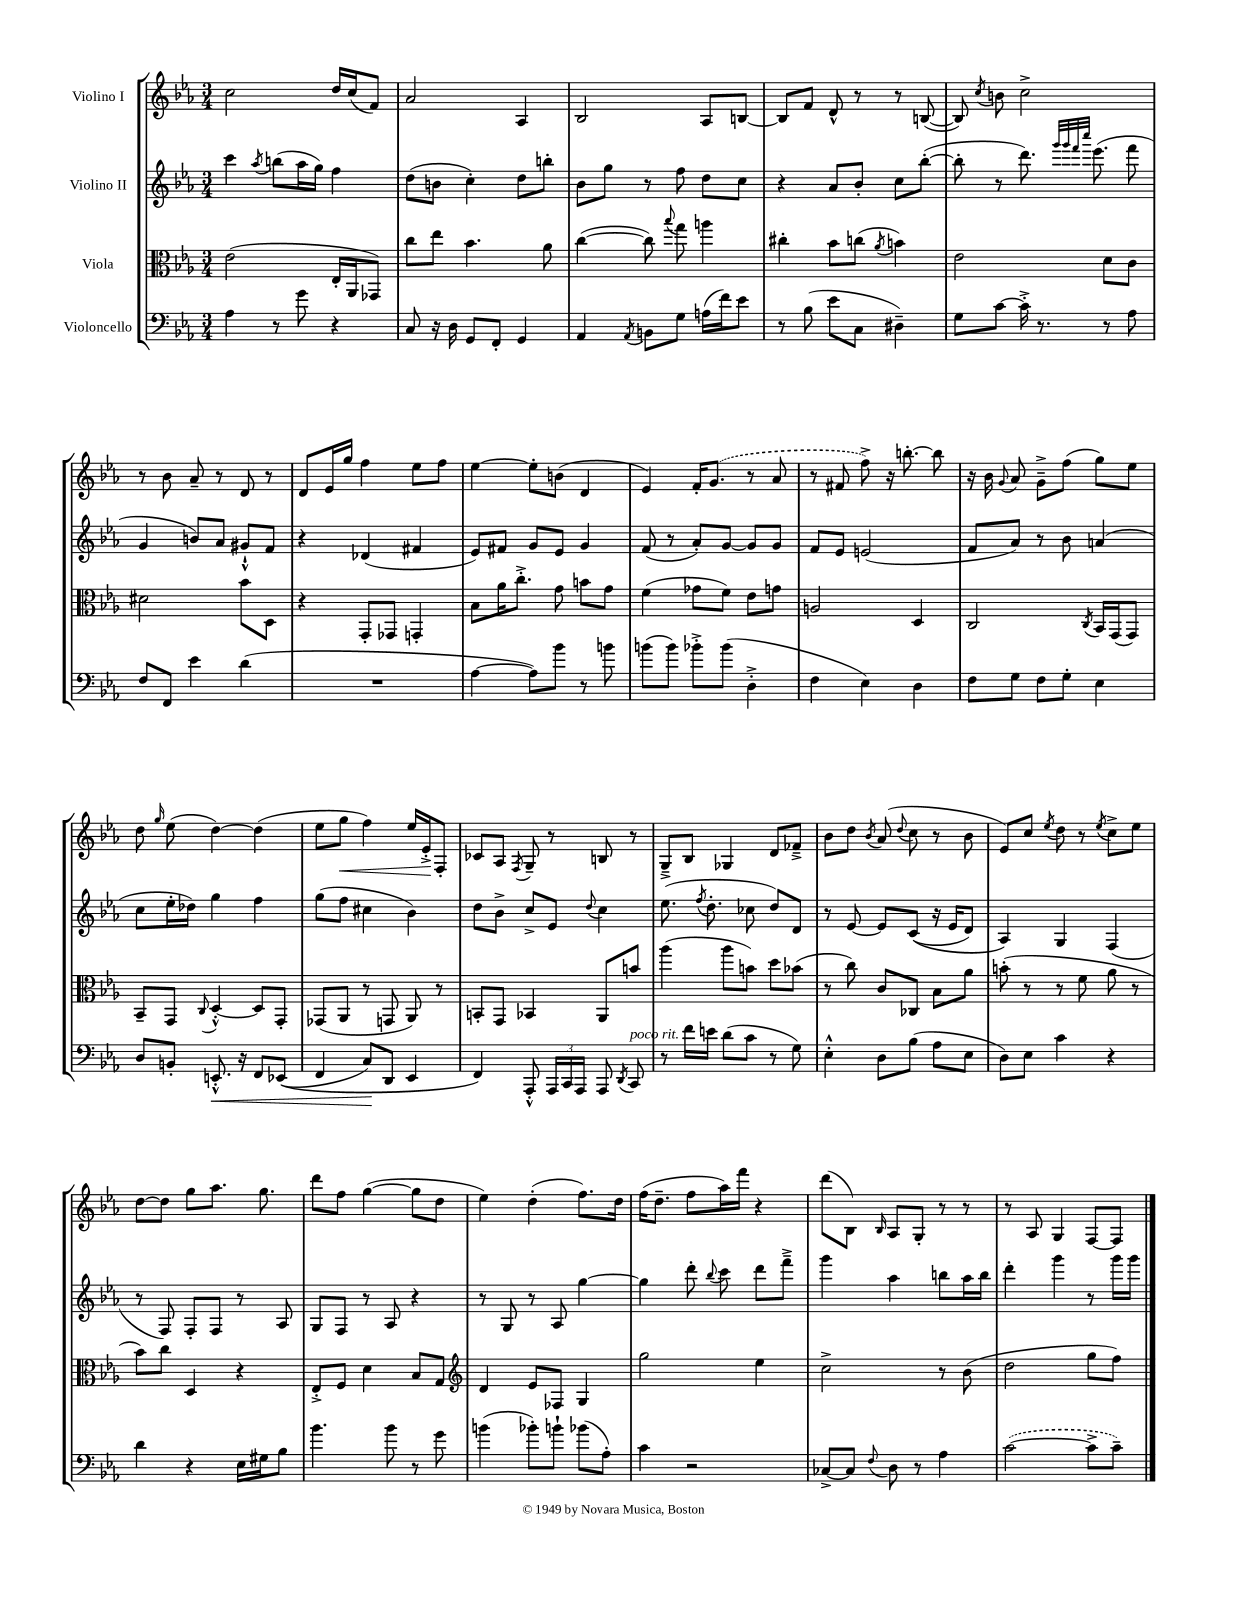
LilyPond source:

<<
\new StaffGroup <<
\new Staff = "s0" \with { instrumentName = "Violino I" } {
    \clef treble \key ees \major \numericTimeSignature \time 3/4
    \autoBeamOff c''2 d''16[ c''16( f'8]) |
    aes'2 aes4 |
    bes2 aes8[ b8]~ |
    b8[ f'8] d'8-^ r8 r8 b8~( |
    b8) \acciaccatura { c''8 } b'8 c''2-> |
    r8 bes'8 aes'8-- r8 d'8 r8 |
    d'8[ ees'16 g''16] f''4 ees''8[ f''8] |
    ees''4~ ees''8[-. b'8]( d'4 |
    ees'4) f'16[-. \once \slurDashed g'8.]( r8 aes'8 |
    r8 fis'8 f''8->) r16 b''8.~-. b''8 |
    r16 bes'16 \appoggiatura { g'8 } aes'8 g'8[---> f''8]( g''8[) ees''8] |
    d''8 \grace { g''16 } ees''8( d''4~) d''4( |
    ees''8[ g''8]\< f''4) ees''16[ ees'16-.->\! f8]-. |
    ces'8[ aes8] \acciaccatura { f8 } g8-- r8 b8 r8 |
    g8[---> bes8] ges4 d'8[ fes'8]---> |
    bes'8[ d''8] \acciaccatura { bes'8 } aes'8( \appoggiatura { d''8 } c''8 r8 bes'8 |
    ees'8[) c''8] \acciaccatura { ees''8 } d''8 r8 \acciaccatura { ees''8 } c''8[-> ees''8] |
    d''8[~ d''8] g''8[ aes''8.] g''8. |
    d'''8[ f''8] g''4~( g''8[ d''8] |
    ees''4) d''4-.( f''8.[) d''16] |
    f''16[( d''8.]-- f''8[ aes''16) f'''16] r4 |
    d'''8[( bes8]) \grace { bes16 } aes8[ g8]-. r8 r8 |
    r8 aes8 g4 f8[~ f8] \bar "|." |
}
\new Staff = "s1" \with { instrumentName = "Violino II" } {
    \clef treble \key ees \major \numericTimeSignature \time 3/4
    \autoBeamOff c'''4 \acciaccatura { aes''8 } b''8[( aes''16 g''16]) f''4 |
    d''8[( b'8] c''4-.) d''8[ b''8]-. |
    bes'8[ g''8] r8 f''8 d''8[ c''8] |
    r4 aes'8[ bes'8]-. c''8[ bes''8]~-.( |
    bes''8-. r8 d'''8.) \grace { g'''32[ g'''32 f'''32 c''''32] } ees'''8.( f'''8 |
    g'4 b'8[) aes'8] gis'8[-!-^ f'8] |
    r4 des'4( fis'4 |
    ees'8[) fis'8] g'8[ ees'8] g'4 |
    f'8( r8 aes'8[-.) g'8]~ g'8[ g'8] |
    f'8[ ees'8] e'2( |
    f'8[ aes'8]) r8 bes'8 a'4( |
    c''8[ ees''16-. des''16]) g''4 f''4 |
    g''8[( f''8] cis''4 bes'4) |
    d''8[ bes'8]-> c''8[-> ees'8] \appoggiatura { d''8 } c''4 |
    ees''8.( \acciaccatura { f''8 } d''8.-. ces''8 d''8[) d'8] |
    r8 ees'8~ ees'8[ c'8](\( r16 ees'16[ d'8]) |
    aes4\) g4 f4( |
    r8 f8) f8[-. f8] r8 aes8 |
    g8[ f8] r8 aes8 r4 |
    r8 g8 r8 aes8 g''4~ |
    g''4 d'''8-. \appoggiatura { bes''8 } c'''8 d'''8[ f'''8]---> |
    g'''4 aes''4 b''8[ aes''16 b''16] |
    d'''4-. g'''4 r8 g'''16[ g'''16] \bar "|." |
}
\new Staff = "s2" \with { instrumentName = "Viola" } {
    \clef alto \key ees \major \numericTimeSignature \time 3/4
    \autoBeamOff ees'2( ees16[-. aes,16 ges,8]) |
    c''8[ ees''8] bes'4. aes'8 |
    c''4~( c''8) \appoggiatura { bes''8 } g''8 a''4 |
    cis''4-. bes'8[ c''8]( \acciaccatura { aes'8 } b'4) |
    ees'2 d'8[ c'8] |
    dis'2 bes'8[ d8] |
    r4 g,8[-. ges,8] g,4-. |
    bes8[ aes'16 c''8.]-.-> g'8 b'8[ g'8] |
    f'4( ges'8[ f'8]) ees'8[ g'8] |
    a2 d4 |
    c2 \acciaccatura { c8 } bes,16[ g,16( g,8]) |
    bes,8[-- g,8] \appoggiatura { c8 } d4~-.-^ d8[ g,8]-. |
    ges,8[( aes,8] r8 g,8 aes,8) r8 |
    b,8[-. g,8] bes,4 aes,8[ b'8] |
    aes''4( aes''8[ b'8]) d''8[ bes'8]( |
    r8 c''8) c'8[ ces8] bes8[ aes'8] |
    b'8-.( r8 r8 f'8 aes'8 r8 |
    bes'8[) c''8] d4 r4 |
    ees8[-.-> f8] d'4 bes8[ g8] |
    \clef treble d'4 ees'8[ fes8] g4 |
    g''2 ees''4 |
    c''2-> r8 bes'8( |
    d''2 g''8[ f''8]) \bar "|." |
}
\new Staff = "s3" \with { instrumentName = "Violoncello" } {
    \clef bass \key ees \major \numericTimeSignature \time 3/4
    \autoBeamOff aes4 r8 g'8 r4 |
    c8 r16 d16 g,8[ f,8]-. g,4 |
    aes,4 \acciaccatura { aes,8 } b,8[ g8] a16[( f'16) ees'8] |
    r8 bes8( ees'8[ c8] dis4--) |
    g8[ c'8]~ c'16-.-> r8. r8 aes8 |
    f8[ f,8] ees'4 d'4( |
    R2. |
    aes4~ aes8[) bes'8] r8 b'8 |
    b'8[( b'8]) bes'8[-.-> bes'8]( d4-.-> |
    f4 ees4) d4 |
    f8[ g8] f8[ g8]-. ees4 |
    d8[ b,8]-. e,8.-.-^\< r16 f,8[ ees,8](\( |
    f,4 c8[\!) d,8] ees,4 |
    f,4\) aes,,8-.-^ \tuplet 3/2 { aes,,16[ c,16 aes,,16] } aes,,8 \acciaccatura { d,8 } c,8^\markup { \italic "poco rit." } |
    r8 f'16[ e'16] d'8[( c'8] r8 g8) |
    ees4-.-^ d8[ bes8]( aes8[ ees8] |
    d8[) ees8] c'4 r4 |
    d'4 r4 ees16[ gis16 bes8] |
    bes'4. bes'8 r8 g'8 |
    b'4( bes'8[-.) b'8]-! bes'8[( aes8]-.) |
    c'4 r2 |
    ces8[~-> ces8] \appoggiatura { f8 } d8 r8 aes4 |
    \once \slurDashed c'2~( c'8[-> c'8]--) \bar "|." |
}
>>
>>
\layout { \context { \Score \remove "Bar_number_engraver" } }
